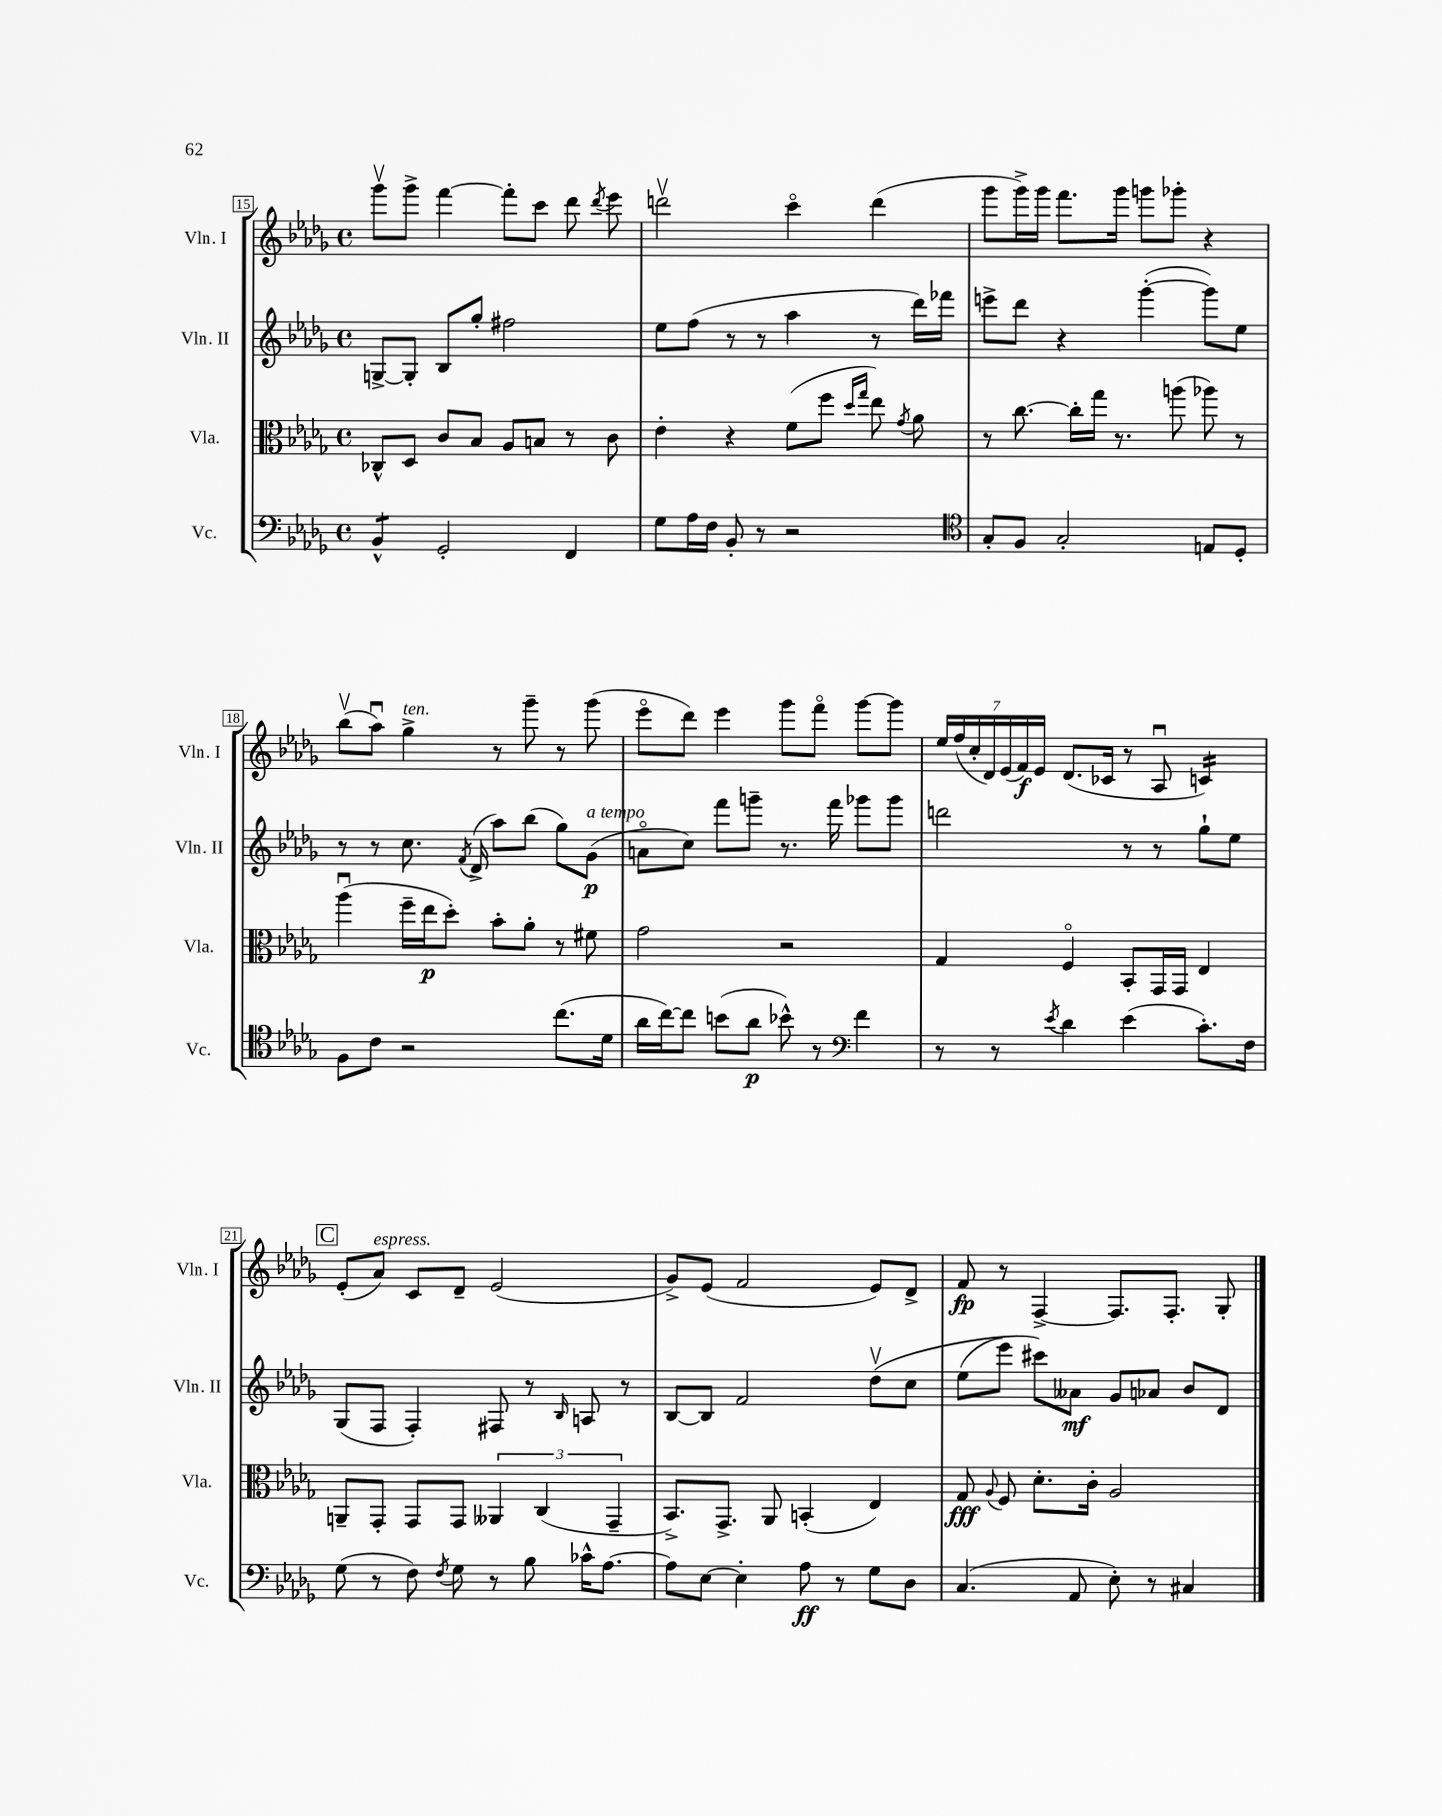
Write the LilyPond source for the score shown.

<<
\new StaffGroup <<
\new Staff = "s0" \with { instrumentName = "Vln. I" shortInstrumentName = "Vln. I" } {
    \clef treble \key des \major \defaultTimeSignature \time 4/4
    \autoBeamOff ges'''8[\upbow ges'''8]-> f'''4~ f'''8[-. c'''8] des'''8 \acciaccatura { des'''8 } ees'''8 |
    d'''2\upbow c'''4\flageolet d'''4( |
    ges'''8[ ges'''16->) ges'''16] f'''8.[ ges'''16] g'''8[ ges'''8]-. r4 |
    bes''8[\upbow( aes''8]\downbow) ges''4->^\markup { \italic "ten." } r8 ges'''8-- r8 ges'''8( |
    ees'''8[\flageolet des'''8]) ees'''4 ges'''8[ f'''8]\flageolet ges'''8[~ ges'''8] |
    \tuplet 7/4 { ees''16[ f''16( c''16-. des'16) ees'16( f'16\f) ees'16] } des'8.[( ces'16] r8 aes8\downbow c'4:16) |
    \mark \markup { \box "C" } ees'8[-.( aes'8]^\markup { \italic "espress." }) c'8[ des'8]-- ees'2( |
    ges'8[->) ees'8]( f'2 ees'8[) des'8]-> |
    f'8\fp r8 f4~-> f8.[ f8.]-. ges8-. \bar "|." |
}
\new Staff = "s1" \with { instrumentName = "Vln. II" shortInstrumentName = "Vln. II" } {
    \clef treble \key des \major \defaultTimeSignature \time 4/4
    \autoBeamOff g8[~-> g8]-. bes8[ ges''8]-. fis''2 |
    ees''8[ f''8]( r8 r8 aes''4 r8 des'''16[) fes'''16] |
    e'''8[-> des'''8] r4 ges'''4~-.( ges'''8[) ees''8] |
    r8 r8 c''8. \acciaccatura { f'8 } des'16->( aes''8[) bes''8]( ges''8[) ges'8]\p^\markup { \italic "a tempo" }( |
    a'8[\flageolet c''8]) f'''8[ g'''8]-- r8. f'''16 ges'''8[ ges'''8] |
    d'''2 r8 r8 ges''8[-! ees''8] |
    \mark \markup { \box "C" } ges8[( f8] f4-.) fis8 r8 \grace { bes16 } a8 r8 |
    bes8[~ bes8] f'2 des''8[\upbow\( c''8] |
    ees''8[( ees'''8]) cis'''8[\) aeses'8]\mf ges'8[ aes'8] bes'8[ des'8] \bar "|." |
}
\new Staff = "s2" \with { instrumentName = "Vla." shortInstrumentName = "Vla." } {
    \clef alto \key des \major \defaultTimeSignature \time 4/4
    \autoBeamOff ces8[-^ des8] c'8[ bes8] aes8[ b8] r8 c'8 |
    ees'4-. r4 f'8[( f''8] \grace { des''16[ ges''16] } ees''8) \acciaccatura { ges'8 } aes'8 |
    r8 c''8.~ c''16[-. ges''16] r8. a''8( aes''8) r8 |
    aes''4\downbow( f''16[-- ees''16\p des''8]-.) bes'8[-. aes'8]-. r8 fis'8 |
    ges'2 r2 |
    ges4 f4\flageolet bes,8[-. ges,16 ges,16] ees4 |
    \mark \markup { \box "C" } a,8[-- ges,8]-. ges,8[ ges,8] \tuplet 3/2 { aeses,4 c4( ges,4-- } |
    bes,8.[->) ges,8.]-> aes,8 b,4-.( ees4) |
    ges8\fff \appoggiatura { aes8 } f8 des'8.[-. c'16]-. aes2 \bar "|." |
}
\new Staff = "s3" \with { instrumentName = "Vc." shortInstrumentName = "Vc." } {
    \clef bass \key des \major \defaultTimeSignature \time 4/4
    \autoBeamOff bes,4:8-^ ges,2-. f,4 |
    ges8[ aes16 f16] bes,8-. r8 r2 |
    \clef tenor ges8[-. f8] ges2-. e8[ des8]-. |
    f8[ c'8] r2 c''8.[( des'16] |
    aes'16[ c''16~) c''8] b'8[( aes'8]\p bes'8-^) r8 \clef bass f'4 |
    r8 r8 \acciaccatura { ees'8 } des'4 ees'4( c'8.[-.) f16] |
    \mark \markup { \box "C" } ges8( r8 f8) \acciaccatura { f8 } ges8 r8 bes8 ces'16[-^ aes8.]~ |
    aes8[ ees8]~ ees4-. aes8\ff r8 ges8[ des8] |
    c4.( aes,8 ees8-.) r8 cis4 \bar "|." |
}
>>
>>
\layout { \context { \Score currentBarNumber = #15 \override BarNumber.stencil = #(make-stencil-boxer 0.1 0.3 ly:text-interface::print) } }
